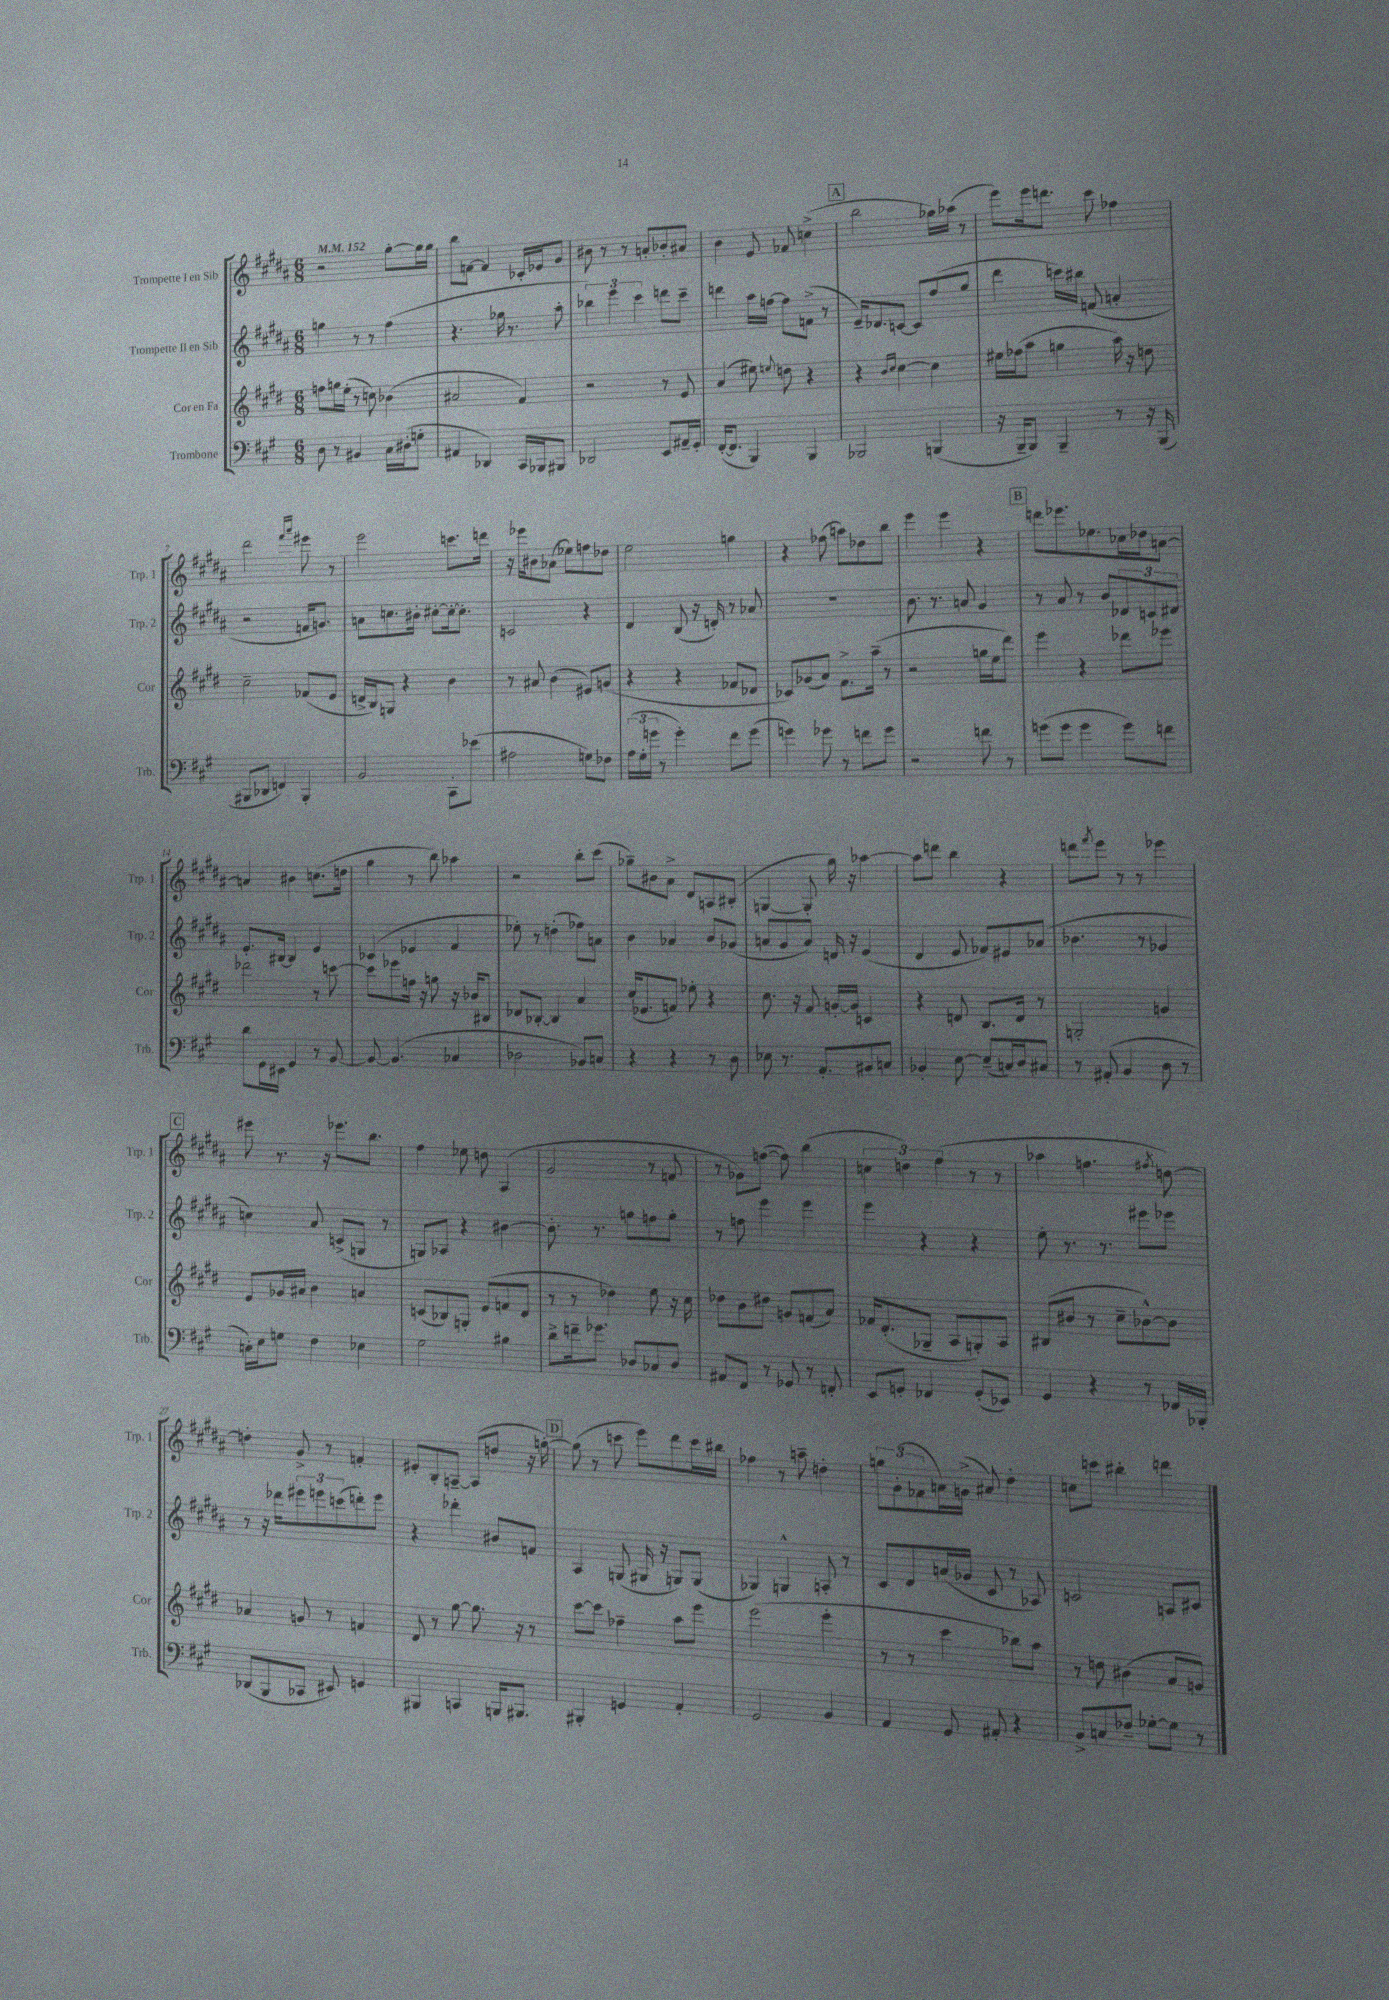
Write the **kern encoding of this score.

**kern	**kern	**kern	**kern
*staff4	*staff3	*staff2	*staff1
*clefF4	*clefG2	*clefG2	*clefG2
*k[f#c#g#]	*k[f#c#g#d#]	*k[f#c#g#d#a#]	*k[f#c#g#d#a#]
*M6/8	*M6/8	*M6/8	*M6/8
*MM152	*MM152	*MM152	*MM152
8D\	8ff\L	4gg\	2r
8r	16gg\L	.	.
.	(16ee'\JJ	.	.
4BB#/	8r	8r	.
.	8cc\)	8r	.
16C#\LL	(4b-\	(4ff#\	[8gg#'\L
(16D#'\J	.	.	.
8G'\J	.	.	16gg#\]L
.	.	.	16gg#\JJ
=	=	=	=
4AA#/	2a#/	4.r	8bb\L
.	.	.	[8f\J
4DD-/)	.	.	4f/]
.	.	16gg-\	.
.	.	8.r	.
16CC#/LL	4f#/)	.	16c-'/LL
16BBB-/J	.	.	16e-/J
8BBB#/J	.	8aa#'\	8g#/J
=	=	=	=
2DD-/	2r	6bb-\)	8b#\
.	.	.	8r
.	.	6eee\	.
.	.	.	8r
.	.	6ccc#\	.
.	.	.	8a'/L
8EE/L	8r	8ddd\L	8b-'/
16AA#~/L	8e/	8ccc#~\J	8a#/J
16GG#'/JJ	.	.	.
=	=	=	=
([16FF#'/LK	(4a/	4ddd\	4b\
8.FF#/]J	.	.	.
4BBB/)	8ee#\)	16aa#\LL	8e/
.	.	[16ff\JJ	.
.	8qqee/	.	.
.	8dd\	8ff\]L	8f-/
4BBB/	4r	(8f^\J	(4cc^\
.	.	8r	.
=	=	=	=
2BBB-/	4r	16e~/LK)	2bb\
.	.	8.d-/	.
.	16qqb/LL	.	.
.	16qqcc#/JJ	.	.
.	[4cc#\	[8c/J	.
.	.	8c/]L	.
(4BBB/	4cc#\]	(8ff#/	16gg-\LL)
.	.	.	(16aa-\JJ
.	.	8gg#/J	8r
=	=	=	=
16r	16ee#\LL	4ddd#\	8eee\L)
16BBB~/LK	(16ff-\J	.	.
8BBB/J)	8aa\J	.	16eee\k
.	.	.	8.ddd\J
4BBB~/	4gg\	16ccc\LL)	.
.	.	16bb#\JJ	.
.	.	(8f/	8ccc#\
8r	16aa\)	4a'/	4ff-\
.	16r	.	.
16r	8dd\	.	.
(16BBB/	.	.	.
=	=	=	=
8BBB#/L	2cc#~\	2r	2ddd#\
8DD-/J	.	.	.
4FF/)	.	.	.
.	.	.	16qqfff#/LL
.	.	.	16qqaaa#/JJ
4BBB#'/	(8f-/L	16f/LK	8eee#\
.	.	8.g/J)	.
.	8e/J	.	8r
=	=	=	=
2BB/	16d^/LL	8a\L	2eee\
.	16B/J)	.	.
.	8G/J	8.cc\	.
.	4r	.	.
.	.	16b#'\Jk	.
.	.	[8cc#'\L	.
8CC#'\L	4b\	16cc#'\_k	8.ccc\L
.	.	8.cc#'\]J	.
(8e-\J	.	.	.
.	.	.	16ddd\Jk
=	=	=	=
2A#\	8r	2c/	16r
.	.	.	16eee-\LK
.	8a#/	.	8b#\
.	(4b\	.	(8a-\J
.	.	.	8ee-\L)
8G\L)	8e#/L)	4r	8ff\
8F-\J	(8g/J	.	8dd-\J
=	=	=	=
(24A\LL	4r	4d#/	2ee\
24G#'\	.	.	.
24g\JJ	.	.	.
8r	.	.	.
4g'\)	4r	(8B/	.
.	.	16r	.
.	.	16d'/)	.
8f#\L	8f-/L	8r	4gg\
(8g\J	8d-/J	8a-/	.
=	=	=	=
4g\)	8c-/L)	2.r	4r
.	(8g-/	.	.
8g-\	8a/J)	.	(8ff-\
8r	8.f#^\L	.	8aa\L)
8f\L	.	.	8dd-\
.	(16aa~\Jk	.	.
8g-\J	8r	.	8bb\J
=	=	=	=
2r	2r	8.b\	4eee\
.	.	8.r	.
.	.	.	4eee\
.	.	8a/	.
8f\	16gg\LL	4g#/	4r
.	16ee\J	.	.
8r	8ddd#\J)	.	.
=	=	=	=
(8g\L	4eee\	8r	8ddd\L
8g\J	.	8a#/	8.eee-\
4g\	4r	8r	.
.	.	.	8.ee-\
.	.	8b/L	.
8g\L)	8ddd-\L	12d-/	16cc-\L
.	.	.	16dd-\J
.	.	12c/	.
8f\J	8eee-\J	.	[8a\J
.	.	12d#/J	.
=	=	=	=
8d\L	2ddd-\	8.e'/L	4a/]
16GG#\L	.	.	.
16EE#\JJ	.	[16B#/Jk	.
4GG#/	.	4B#/]	4b#\
8r	8r	4e/	(8.cc\L
[8BB/	[8ccc\	.	.
.	.	.	16dd\Jk
=	=	=	=
8BB/_	8ccc\]L	(4c-/	4gg#\
(4.BB/]	8eee-\	.	.
.	16ff\Jk	4e-/	8r
.	16r	.	.
.	8gg\	.	8bb\)
4C-/	16r	4f#/	4aa-\
.	16b-/LK	.	.
.	8B#/J	.	.
=	=	=	=
2D-\	8d-/L	8ee-'\)	2r
.	[8B-'/J	8r	.
.	4B-/]	(4dd'\	.
8BB-/L)	4a/	8ff-\L)	8bb'\L
8C/J	.	8a\J	(8ccc#\J
=	=	=	=
4r	(16cc#/LK	4b\	8gg-~\L)
.	8.e-/	.	.
.	.	.	8b#\
4r	8f/J)	4a-/	8a#^\J
.	8ee-'\	.	8d#/L
8r	4r	8b/L	8A/
8D\	.	(8g-/J	(8B#'/J
=	=	=	=
8E-\	8.cc#\	8a/L	[4G/
8.r	.	8g#/	.
.	16r	.	.
.	8f#/	8a/J)	8G'/]
8.AA'/L	.	.	.
.	[16g'/LL	16d/	16gg#\)
.	16g/]JJ	16r	16r
8BB#/	4c/	(4e/	[4aa-\
8C/J	.	.	.
=	=	=	=
4BB-'/	4r	4d#/	8aa-\]L
.	.	.	8ddd\J
[8E\	8d/	8e/	4bb\
(8E~/]L	8.B/L	8f-/L)	.
16C/L)	.	8e#/	4r
16D/J	16d/Jk	.	.
8C#/J	8r	(8a-/J	.
=	=	=	=
8r	2G'/	4.b-\	8ddd\L
.	.	.	8qfff#/
(8AA#'/	.	.	8eee\J
4BB/	.	.	8r
.	.	8r	8r
8D\	4g/	4g-/	4eee-\
8r	.	.	.
=	=	=	=
16C'\LL)	8e/L	4cc\)	8eee#\
16E\J	.	.	.
8G\J	16g-/L	.	8.r
.	16a#/JJ	.	.
4F#\	4b\	8a#/	.
.	.	.	16r
.	.	(8c^/L	8.eee-\L
4E-\	4a/	8G/J	.
.	.	.	8.bb\J
.	.	8r	.
=	=	=	=
2G#\	(8c/L	8G/L)	4ff#\
.	8B-/)	8A-/J	.
.	8G'/J	4r	8ee-\
.	(8e/L	.	8dd\
4B#\	8f/	[4b#\	(4A#/
.	8d#/J	.	.
=	=	=	=
8d^\L	8r	8.b#'\]	2g#/
16f~\k	8r	.	.
8.g-\J	.	8.r	.
.	4dd-\)	.	.
8D-/L	.	8gg\L	.
8C-/	8ee\	8ff\	8r
8D-/J	16r	8gg'\J	8f/
.	16cc#\	.	.
=	=	=	=
8AA#/L	8dd-\L	8r	8r
8FF#/J	8b\	8ff\	8g-\L)
8r	8dd#\J	4eee\	([8ff\J
8GG-/	8g/L	.	8ff\])
8r	(8f/	4eee\	(4bb\
8FF'/	8a/J)	.	.
=	=	=	=
8EE/L	16f-/LK	4eee\	6cc\
.	(8.d#'/	.	.
8GG'/J	.	.	.
.	.	.	6dd\)
4FF-/	8G-~/J	4r	.
.	.	.	(6ff#\
.	8A/L	.	.
(8GG'/L	8G'/)	4r	8r
8EE-/J)	8A/J	.	8r
=	=	=	=
4GG#/	(8B#/L	8ee'\	4aa-\
.	8b#/J	8.r	.
4r	8r	.	4.ff\
.	.	8.r	.
.	8cc#~\L	.	.
8r	[8b-^^\)	8eee#\L	.
.	.	.	8qff#/
16FF-/LL	8b-\]J	8eee-\J	[8dd\)
16BBB-'/JJ	.	.	.
=	=	=	=
(8DD-/L	4a-/	8r	4dd'\]
8BBB/	.	16r	.
.	.	16ddd-\LK	.
8CC-/J	8g/	12eee#\	8g#^/
.	.	12eee\	.
8EE#/)	8r	.	8r
.	.	(12ccc\	.
4GG/	4f/	8ddd'\)	4f'/
.	.	8eee\J	.
=	=	=	=
4BBB#/	8d#/	4r	8e#'/L
.	8r	.	8B'/
4CC/	[8gg#\	4ddd-'\	[8A~/J
.	8.gg#\]	.	(8A/]L
16BBB/LK	.	8b#/L	8dd/J
8.BBB#/J	16r	.	.
.	8r	8f/J	16r
.	.	.	[16gg'\)
=	=	=	=
4BBB#'/	[8ccc#\L	4A#/	(8gg\]
.	8ccc#\]J	.	8r
4GG/	4ff-~\	(8G/	8ccc\
.	.	16G#/	8eee\L)
.	.	16r	.
4AA'/	8aa\L	8G/L)	8ddd#\
.	8eee\J	(8G/J	16ccc\L
.	.	.	16bb#\JJ
=	=	=	=
2GG#/	(2eee\	4G-/)	4ff-\
.	.	4G^^/	8r
.	.	.	8aa~\
4BB/	4eee'\	8A'/	4dd'\
.	.	8r	.
=	=	=	=
4AA/	8r	8c#/L	12gg\L
.	.	.	(12g#'\
.	8r	8d#/	.
.	.	.	12f-\
8GG#/	4ccc#\	(16a/L	16a\L)
.	.	16g-/JJ	(16g^\JJ
8AA#'/	.	8c#/	8a#/)
4r	8bb-\L)	8r	4dd#'\
.	8aa\J	8A-/)	.
=	=	=	=
8BB^/L	8r	2c/	8cc\L
8C/	8dd\	.	8ccc\J
8F-~/J	(4b#\	.	4bb#'\
[8G-'\L	.	.	.
8G-\]J	8a/L	8A/L	4ddd\
8r	8g/J)	8c#/J	.
==	==	==	==
*-	*-	*-	*-
